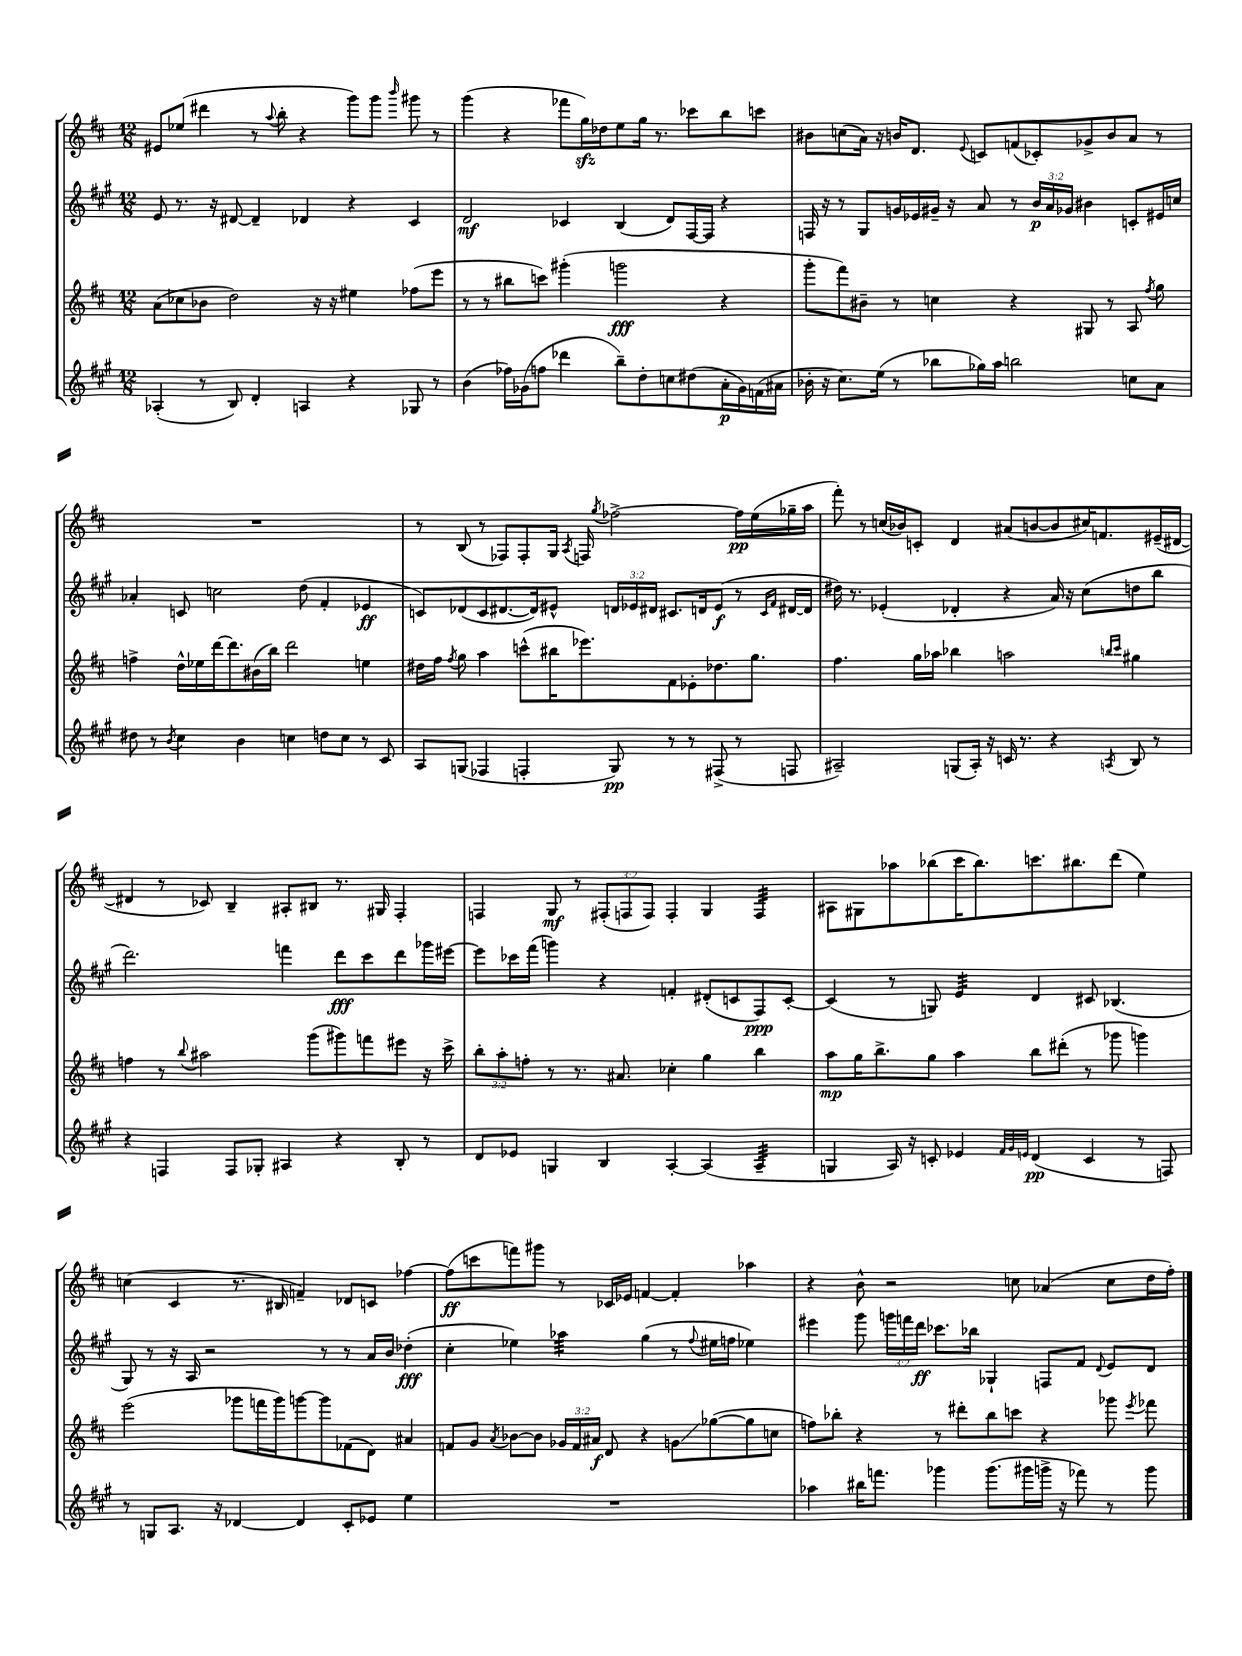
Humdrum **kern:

**kern	**kern	**kern	**kern
*staff4	*staff3	*staff2	*staff1
*clefG2	*clefG2	*clefG2	*clefG2
*k[f#c#g#]	*k[f#c#]	*k[f#c#g#]	*k[f#c#]
*M12/8	*M12/8	*M12/8	*M12/8
(4A-'/	(8a\L	8e/	8e#/L
.	8cc-\	8.r	(8ee-/J
8r	8b-\J	.	4ddd#\
.	.	16r	.
8B/)	2dd\)	[8d#/	.
4d'/	.	4d#~/]	8r
.	.	.	8qqaa/
.	.	.	8bb'\
4A/	.	4d-/	4r
.	16r	.	.
.	16r	.	.
4r	4ee#\	4r	8ggg\L)
.	.	.	8ggg\J
.	.	.	16qqbbb/
8G-/	(8ff-\L	4c#/	8ggg#\
8r	8eee\J	.	8r
=	=	=	=
(4b\	8r	2d/	(4ggg\
.	8r	.	.
16ff-\LL)	8bb#\L	.	4r
(16g-\J	.	.	.
8ff\J	8ccc\J)	.	.
4ddd-\	(4ggg#'\	4c-/	8fff-\L
.	.	.	16gg\L)
.	.	.	16dd-\J
8bb~\L)	2ggg\	(4B/	8ee\
8dd'\	.	.	16gg\Jk
.	.	.	8.r
8cc\	.	8d/L)	.
(8dd#\	.	[16F#/L	8ccc-\L
.	.	16F#/]JJ	.
16a'\L	4r	4r	8bb\
16g-\)	.	.	.
(16f\	.	.	8ccc\J
16a#\JJ	.	.	.
=	=	=	=
16b-'\	8ggg'\L	16F/	8b#\L
16r	.	16r	.
8.cc#\L)	8fff#\)	8r	(8cc\
.	8b#~\J	8G#/L	16a\Jk)
(16ee\Jk	.	.	16r
8r	8r	16g/L	16b/LK
.	.	16e-/	8.d/J
8bb-\L	4cc\	16g#~/JJ	.
.	.	16r	.
.	.	.	8qqe/
16gg-\L)	.	8a/	8c/L
16aa\JJ	.	.	.
2bb\	4r	8r	(8f/
.	.	24b/LL	8c-'/)
.	.	24a/	.
.	.	24g-/JJ	.
.	8G#/	4b#\	8g-^/
.	8r	.	8b/
8cc\L	8A/	8c'/L	8a/J
.	8qff#/	.	.
8a\J	8gg\	16e#/L	8r
.	.	16cc/JJ	.
=	=	=	=
8dd#\	4ff^\	4a-'/	1.r
8r	.	.	.
8qb/	.	.	.
4cc#\	16dd^^\LL	8c/	.
.	16ee-\	.	.
.	[16ddd\J	2cc\	.
.	8.ddd\]	.	.
4b\	.	.	.
.	(16b#\L	.	.
.	16bb\JJ)	.	.
4cc\	2ddd\	.	.
.	.	(8dd\	.
8dd\L	.	4f#'/	.
8cc\J	.	.	.
8r	4ee\	4e-/	.
8c#/	.	.	.
=	=	=	=
8A/L	16dd#\LL	8c/L)	8r
.	16ff#\JJ	.	.
.	8qff#/	.	.
(8G/J	8gg\	(8d-/	(8B/
4F-/	4aa\	8c/	8r
.	.	[8.d#/	8F-/L)
4F'/	(8ccc^^\L	.	8F-'/
.	.	16d#/]k)	.
.	16bb#\K	8e#^^/J	16G/Jk
.	.	.	8qA/
.	8.eee-\)	.	16F/
.	.	.	8qgg/
8G/)	.	24d/LL	[2ff-^\
.	.	24e-/	.
.	.	24d#/JJ	.
8r	8f#\	8.c#/L	.
8r	8e-'\	.	.
.	.	16d/k	.
(8F#^/	8.dd-\	(8e-/J	.
8r	.	8r	16ff-\]LL
.	8.gg\J	.	(16ee\
.	.	16qqc#/LL	.
.	.	16qqf#/JJ	.
8F/	.	[16d#/LL	16gg-~\
.	.	16d#/]JJ	16aa\JJ
=	=	=	=
2A#~/)	4.ff#\	16dd#\)	8fff#'\)
.	.	8.r	.
.	.	.	8r
.	.	(4e-'/	(16cc/LL
.	.	.	16b-/J)
.	16gg\LL	.	8c'/J
.	16aa-\JJ	.	.
(8G/L	4bb-\	4d-'/	4d/
16A#'/Jk)	.	.	.
16r	.	.	.
16c/	2aa\	4r	(8a#/L
8.r	.	.	.
.	.	.	[8b/
4r	.	16a/)	8b/]
.	.	16r	.
.	.	(8cc#\L	16cc#/K)
.	.	.	8.f/
.	16qqbb/LL	.	.
8qA/	16qqccc#/JJ	.	.
8B/	4gg#\	8dd\	.
8r	.	8bb\J	(16e#~/L
.	.	.	[16d#/JJ
=	=	=	=
4r	4ff\	2.ddd\)	4d#/]
4F/	8r	.	8r
.	8qqbb/	.	.
.	2aa#\	.	8c-/)
8F/L	.	.	4B~/
8G-'/J	.	.	.
4A#/	.	4fff\	8A#'/L
.	(8ggg\L	.	8B#/J
4r	8ggg#\)	8ddd\L	8.r
.	8fff\	8ccc#\	.
.	.	.	16G#/
8B'/	8eee#\J	8ddd\	4F#'/
8r	16r	16ggg-\L	.
.	16ccc#^\	[16eee#\JJ	.
=	=	=	=
8d/L	12bb'\L	8eee#\]L	4F/
.	12aa'\	.	.
8e-/J	.	16ccc-\L	.
.	12ff'\J	.	.
.	.	(16fff#\JJ	.
4G/	8r	4ggg\)	8G/
.	8.r	.	8r
4B/	.	4r	(12F#'/L
.	8.a#/	.	.
.	.	.	12F/
.	.	.	12F/J)
[4A'/	4cc-'\	4f'/	4F'/
(4A/]	4gg\	(8d#'/L	4G/
.	.	8c/	.
4A~/	4bb\	8F#/)	4F/
.	.	[8c'/J	.
=	=	=	=
4G/	8aa\L	(4c/]	8A#\L
.	16gg\K	.	8G#\
.	8.bb^\	.	.
16A/)	.	8r	8aa-\
16r	.	.	.
8c'/	8gg\J	8G/)	(8bb-\
4e-/	4aa\	4e/	16ccc#\K
.	.	.	8.bb-\)
32qqf#/LLL	.	.	.
32qqg#/	.	.	.
32qqe/JJJ	.	.	.
(4d/	8bb\L	4d/	8.ccc\
.	(8ddd#'\J	.	.
.	.	.	8.bb#\
4c/	8r	8c#/	.
.	8ggg-\	(4.B-/	(8ddd\J
8r	4ggg\)	.	4ee\)
8F/)	.	.	.
=	=	=	=
8r	(2eee\	8G#/)	(4cc\
8G/L	.	8r	.
8.A/J	.	16r	4c#/
.	.	16A/	.
.	.	2r	.
16r	.	.	.
[4d-/	8ggg-\L	.	8.r
.	16fff\L	.	.
.	16ggg-\J)	.	16B#/
4d-/]	[8ggg\	.	4f~/)
.	8ggg\]	8r	.
8c#'/L	(8f-\	8r	8d-/L
8e-/J	8d\J)	16a/LL	8c/J
.	.	16b/JJ	.
4ee\	4a#/	(4dd-'\	[4ff-\
=	=	=	=
1.r	8f/L	4cc#'\	(8ff-\]L
.	8g/J	.	8ccc\
.	8qa/	.	.
.	[8b-\L	4ee-\)	8fff\)
.	8b-\]J	.	8ggg#\J
.	24g-/LL	4aa-\	8r
.	24f/	.	.
.	24a#/JJ	.	.
.	8d/	.	16c-/LL
.	.	.	16e-/JJ
.	4r	(4gg#\	[4f/
.	8g\L	8r	4f'/]
.	.	8qqff#/	.
.	([8gg-\	16ee#\LL	.
.	.	16ff\JJ	.
.	8gg-\]	4ee-\)	4aa-\
.	8cc\J	.	.
=	=	=	=
4aa-\	8ff\L)	4eee#\	4r
.	8bb-'\J	.	.
16bb#\LK	4r	8ggg#\	8b^^\
8.fff\J	.	.	.
.	.	24ggg\LL	2r
.	.	24fff\	.
.	.	24ddd\JJ	.
4ggg-\	8r	8.ccc-\L	.
.	8ddd#'\L	.	.
.	.	16bb-\Jk	.
(8.ggg-\L	8bb-\	4G-`/	.
.	8ccc\J	.	8cc\
16ggg#\L	.	.	.
16ggg^\JJ	4r	8F/L	(4a-/
16r	.	.	.
8fff-\)	.	8f#/J	.
.	.	8qqd/	.
8r	8ggg-\	8e/L	8cc\L
.	8qeee/	.	.
8ggg\	8fff-\	8d/J	16dd\L
.	.	.	16ff#'\JJ)
==	==	==	==
*-	*-	*-	*-
